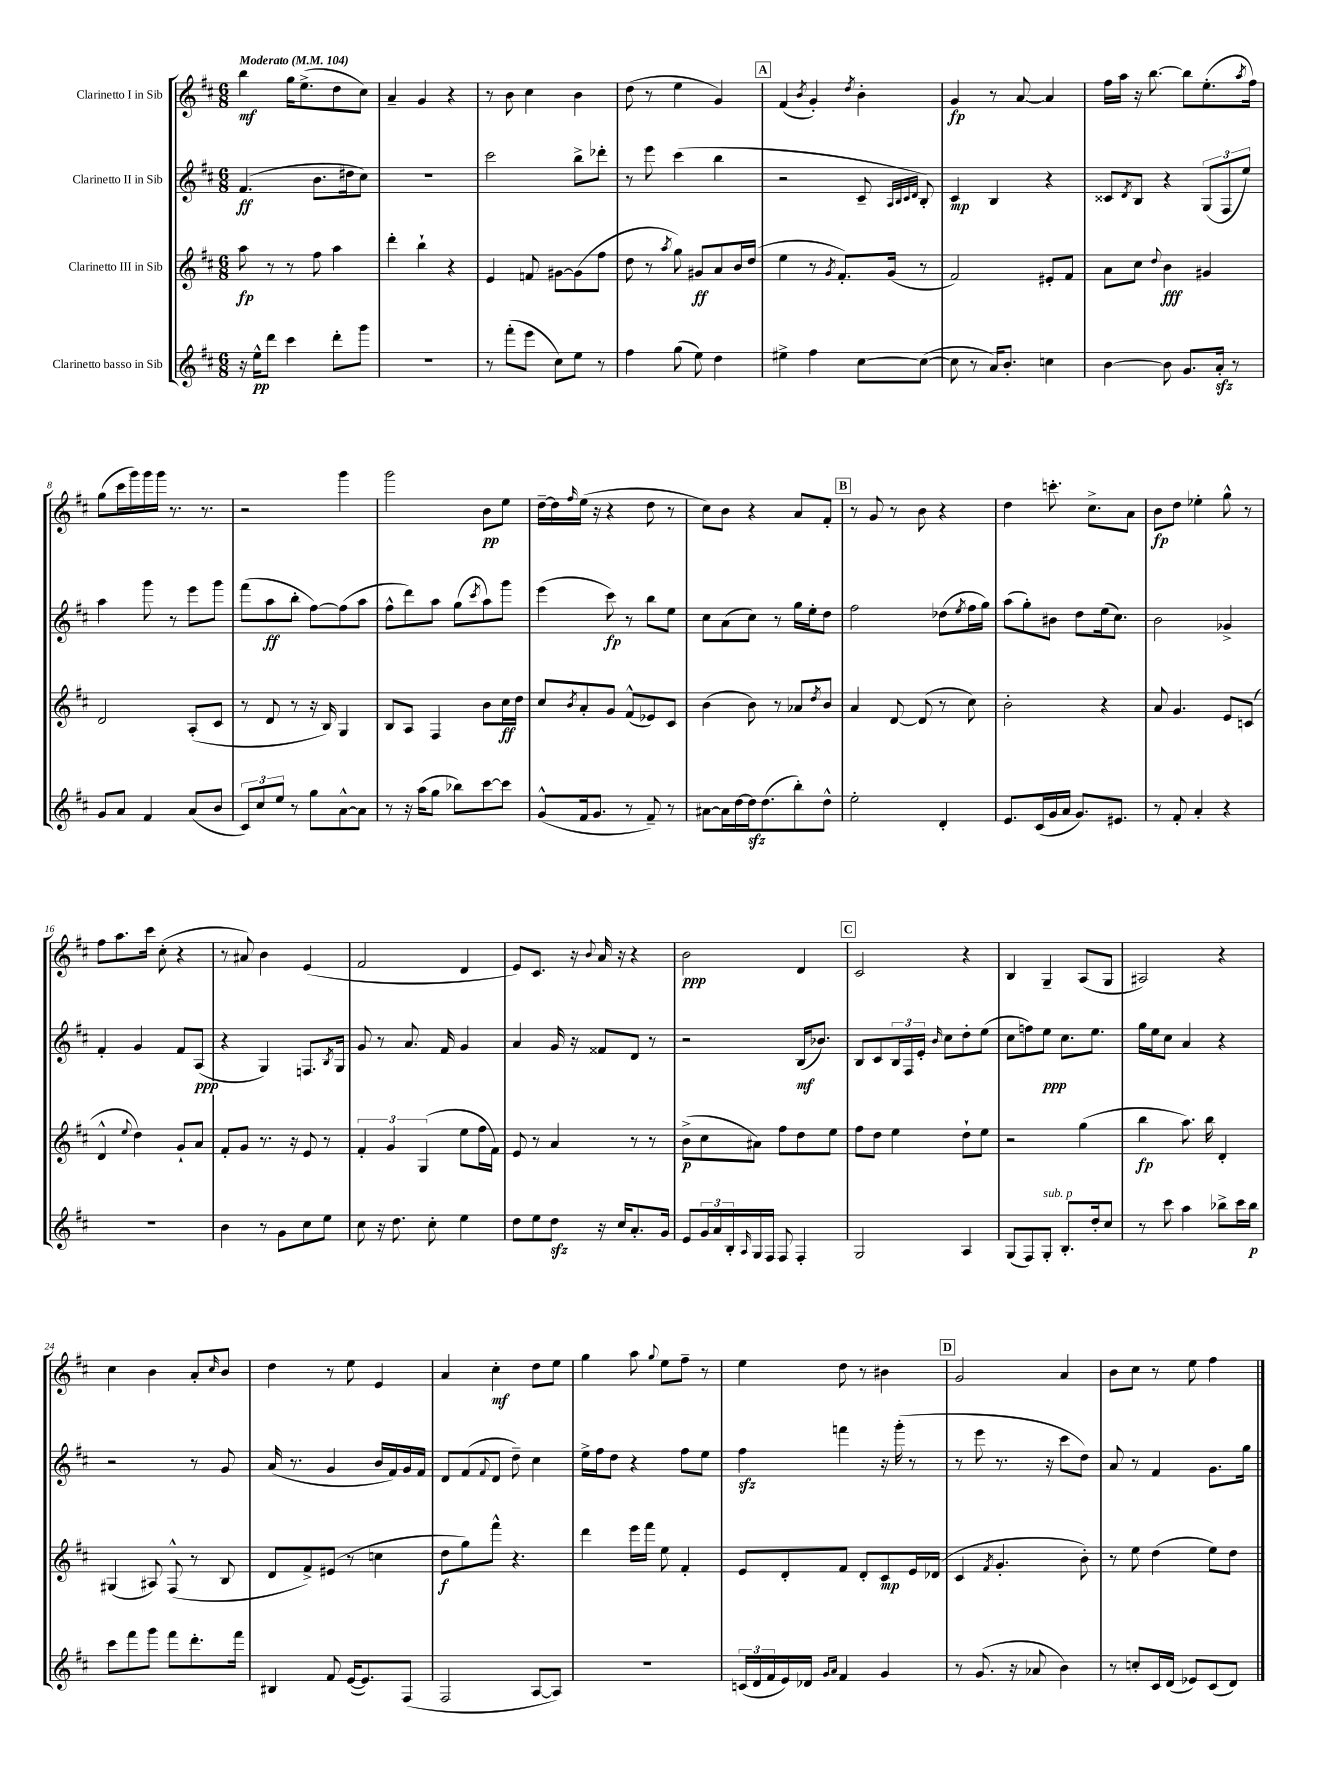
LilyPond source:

<<
\new StaffGroup <<
\new Staff = "s0" \with { instrumentName = "Clarinetto I in Sib" } {
    \clef treble \key d \major \numericTimeSignature \time 6/8 \tempo "Moderato" 4 = 104
    b''4\mf g''16 e''8.->( d''8 cis''8) |
    a'4-- g'4 r4 |
    r8 b'8 cis''4 b'4 |
    d''8( r8 e''4 g'4) |
    \mark \markup { \box "A" } fis'4( \acciaccatura { b'8 } g'4-.) \acciaccatura { d''8 } b'4-. |
    g'4\fp r8 a'8~ a'4 |
    fis''16 a''16 r16 b''8.~ b''8 e''8.-.( \acciaccatura { a''8 } fis''16) |
    g''8( cis'''16 g'''16) g'''16 g'''16 r8. r8. |
    r2 g'''4 |
    g'''2 b'8\pp e''8 |
    d''16~-- d''16 \grace { fis''16 } e''16( r16 r4 d''8 r8 |
    cis''8) b'8 r4 a'8 fis'8-. |
    \mark \markup { \box "B" } r8 g'8 r8 b'8 r4 |
    d''4 c'''8.-. cis''8.-> a'8 |
    b'8\fp d''8 ees''4-. g''8-^ r8 |
    fis''8 a''8. cis'''16 cis''8-.( r4 |
    r8 ais'8) b'4 e'4( |
    fis'2 d'4 |
    e'8) cis'8. r16 \appoggiatura { b'8 } a'16 r16 r4 |
    b'2\ppp d'4 |
    \mark \markup { \box "C" } cis'2 r4 |
    b4 g4-- a8( g8 |
    ais2) r4 |
    cis''4 b'4 a'8-. \grace { cis''16 } b'8 |
    d''4 r8 e''8 e'4 |
    a'4 cis''4-.\mf d''8 e''8 |
    g''4 a''8 \appoggiatura { g''8 } e''8 fis''8-- r8 |
    e''4 d''8 r8 bis'4 |
    \mark \markup { \box "D" } g'2 a'4 |
    b'8 cis''8 r8 e''8 fis''4 \bar "|." |
}
\new Staff = "s1" \with { instrumentName = "Clarinetto II in Sib" } {
    \clef treble \key d \major \numericTimeSignature \time 6/8
    fis'4.\ff( b'8. dis''16 cis''8) |
    R2. |
    cis'''2 b''8-> des'''8-. |
    r8 e'''8 cis'''4( b''4 |
    \mark \markup { \box "A" } r2 cis'8-- \grace { a32 b32 cis'32 d'32 } b8-.) |
    cis'4\mp b4 r4 |
    cisis'8 \acciaccatura { d'8 } b8 r4 \tuplet 3/2 { g8( fis8 e''8) } |
    a''4 g'''8 r8 e'''8 g'''8 |
    fis'''8( a''8\ff b''8-. fis''8~) fis''8( a''8 |
    fis''8-^ d'''8) a''8 g''8( \acciaccatura { cis'''8 } a''8) g'''8 |
    e'''4( cis'''8\fp) r8 b''8 e''8 |
    cis''8 a'8( cis''8) r8 g''16 e''16-. d''8 |
    \mark \markup { \box "B" } fis''2 des''8( \acciaccatura { e''8 } fis''16 g''16) |
    a''8( g''8-.) bis'8 d''8 e''16( cis''8.) |
    b'2 ges'4-> |
    fis'4-. g'4 fis'8 a8\ppp( |
    r4 g4) f8. \acciaccatura { b8 } g16 |
    g'8 r8 a'8. fis'16 g'4 |
    a'4 g'16 r16 fisis'8 d'8 r8 |
    r2 b16\mf( bes'8.) |
    \mark \markup { \box "C" } b8 cis'8 \tuplet 3/2 { b16 fis16 e'16-. } \grace { b'16 } cis''8 d''8-. e''8( |
    cis''8 f''8) e''8\ppp cis''8. e''8. |
    g''16 e''16 cis''8 a'4 r4 |
    r2 r8 g'8 |
    a'16( r8. g'4 b'16 fis'16) g'16 fis'16 |
    d'8 fis'8( \appoggiatura { fis'8 } d'8 d''8--) cis''4 |
    e''16-> fis''16 d''8 r4 fis''8 e''8 |
    fis''4\sfz f'''4 r16 g'''16-.( r8 |
    \mark \markup { \box "D" } r8 e'''8 r8. r16 cis'''8 d''8) |
    a'8 r8 fis'4 g'8. g''16 \bar "|." |
}
\new Staff = "s2" \with { instrumentName = "Clarinetto III in Sib" } {
    \clef treble \key d \major \numericTimeSignature \time 6/8
    a''8\fp r8 r8 fis''8 a''4 |
    d'''4-. b''4-! r4 |
    e'4 f'8 gis'8~ gis'8( fis''8 |
    d''8 r8 \acciaccatura { a''8 } g''8) gis'8\ff a'8 b'16 d''16( |
    \mark \markup { \box "A" } e''4 r8 \acciaccatura { g'8 } fis'8.-.) g'16( r8 |
    fis'2) eis'8-. fis'8 |
    a'8 cis''8 \appoggiatura { d''8 } b'4\fff gis'4 |
    d'2 a8-.( cis'8 |
    r8 d'8 r8 r16 b16) g4 |
    b8 a8 fis4 b'8 cis''16\ff d''16 |
    cis''8 \acciaccatura { b'8 } a'8-. g'8 fis'8-^( ees'8) cis'8 |
    b'4( b'8) r8 aes'8 \acciaccatura { d''8 } b'8 |
    \mark \markup { \box "B" } a'4 d'8~ d'8( r8 cis''8) |
    b'2-. r4 |
    a'8 g'4. e'8 c'8( |
    d'4-^ \appoggiatura { e''8 } d''4) g'8-! a'8 |
    fis'8-. g'8 r8. r16 e'8 r8 |
    \tuplet 3/2 { fis'4-. g'4 g4( } e''8 fis''16 fis'16) |
    e'8 r8 a'4 r8 r8 |
    b'8->\p( cis''8 ais'8) fis''8 d''8 e''8 |
    \mark \markup { \box "C" } fis''8 d''8 e''4 d''8-! e''8 |
    r2 g''4( |
    b''4\fp a''8.) b''16 d'4-. |
    gis4( ais8) fis8-^( r8 b8 |
    d'8 fis'8->) eis'8( r8 c''4 |
    d''8\f g''8) fis'''8-^ r4. |
    d'''4 e'''16 fis'''16 e''8 fis'4-. |
    e'8 d'8-. fis'8 d'8-. cis'8\mp e'16 des'16( |
    \mark \markup { \box "D" } cis'4 \acciaccatura { fis'8 } g'4.-. b'8-.) |
    r8 e''8 d''4( e''8) d''8 \bar "|." |
}
\new Staff = "s3" \with { instrumentName = "Clarinetto basso in Sib" } {
    \clef treble \key d \major \numericTimeSignature \time 6/8
    r16 e''16-^\pp d'''8 cis'''4 d'''8-. g'''8 |
    R2. |
    r8 fis'''8-.( e'''8 cis''8) e''8 r8 |
    fis''4 g''8( e''8) d''4 |
    \mark \markup { \box "A" } eis''4-> fis''4 cis''8~ cis''8~( |
    cis''8 r8 a'16) b'8.-. c''4 |
    b'4~ b'8 g'8. a'16-.\sfz r8 |
    g'8 a'8 fis'4 a'8( b'8 |
    \tuplet 3/2 { cis'8) cis''8 e''8 } r8 g''8 a'8~-^ a'8 |
    r8 r16 a''16( g''8 bes''8) cis'''8~ cis'''8 |
    g'8-^( fis'16 g'8. r8 fis'8--) r8 |
    ais'8~ ais'16 d''16~ d''16\sfz d''8.( b''8-.) d''8-^ |
    \mark \markup { \box "B" } e''2-. d'4-. |
    e'8. cis'16( g'16 a'16 g'8.) eis'8. |
    r8 fis'8-. a'4-. r4 |
    R2. |
    b'4 r8 g'8 cis''8 e''8 |
    cis''8 r16 d''8. cis''8-. e''4 |
    d''8 e''8 d''8\sfz r16 cis''16 a'8.-. g'16 |
    e'8 \tuplet 3/2 { g'16 a'16 b16-. } \grace { a16 } g16 fis16 fis8 fis4-. |
    \mark \markup { \box "C" } g2 a4 |
    g8( fis8) g8-.^\markup { \italic "sub. p" } b8.-. d''16-. cis''8 |
    r8 cis'''8 a''4 bes''8-> cis'''16 bes''16\p |
    cis'''8 fis'''8 g'''8 fis'''8 d'''8.-. fis'''16 |
    bis4 fis'8 e'16~( e'8.) fis8( |
    fis2 a8~ a8) |
    R2. |
    \tuplet 3/2 { c'16( d'16 fis'16 } e'16) des'16 \grace { g'16 a'16 } fis'4 g'4 |
    \mark \markup { \box "D" } r8 g'8.( r16 aes'8 b'4) |
    r8 c''8-. cis'16 d'16( ees'8) cis'8( d'8) \bar "|." |
}
>>
>>
